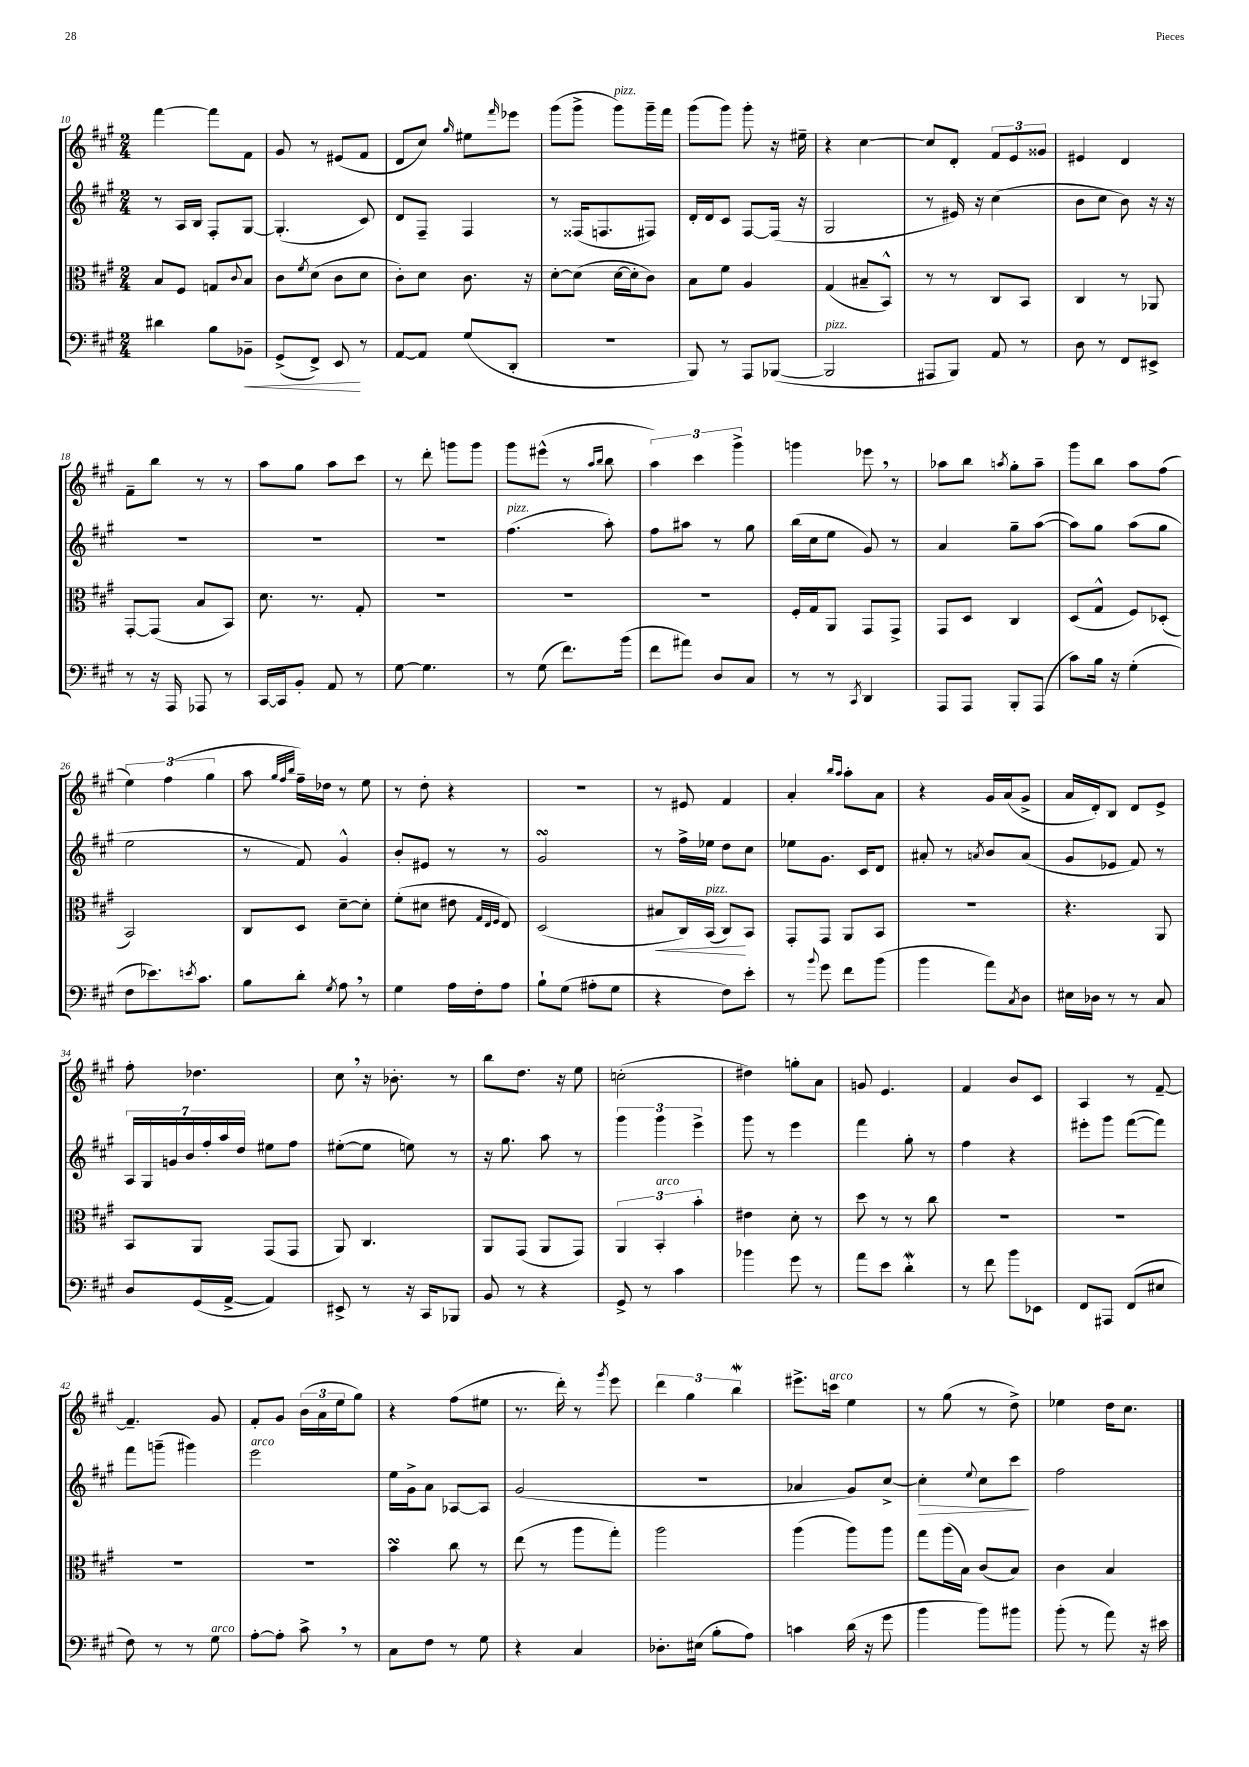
<<
\new StaffGroup <<
\new Staff = "s0" {
    \clef treble \key a \major \numericTimeSignature \time 2/4
    fis'''4~ fis'''8 fis'8 |
    gis'8 r8 eis'8( fis'8 |
    d'8 cis''8) \grace { gis''16 } eis''8 \grace { fis'''16 } ees'''8 |
    gis'''8( gis'''8-> gis'''8^\markup { \italic "pizz." }) gis'''16-- fis'''16 |
    gis'''8( gis'''8) gis'''8-. r16 eis''16-- |
    r4 cis''4~ |
    cis''8 d'8-. \tuplet 3/2 { fis'8 e'8 gisis'8 } |
    eis'4 d'4 |
    fis'8-- b''8 r8 r8 |
    a''8 gis''8 a''8 cis'''8 |
    r8 d'''8-. g'''8 g'''8 |
    gis'''8 eis'''8-^( r8 \grace { a''16 b''16 } b''8 |
    \tuplet 3/2 { a''4) cis'''4 gis'''4-> } |
    g'''4 ees'''8 \breathe r8 |
    aes''8 b''8 \acciaccatura { a''8 } gis''8-. a''8-- |
    gis'''8 b''8 a''8 fis''8( |
    \tuplet 3/2 { e''4) fis''4( gis''4 } |
    a''8 \grace { gis''32 fis''32 b''32 } fis''16--) des''16 r8 e''8 |
    r8 d''8-. r4 |
    r2 |
    r8 eis'8 fis'4 |
    a'4-. \grace { b''16 a''16 } a''8-. a'8 |
    r4 gis'16 a'16( gis'8-> |
    a'16 d'16-.) b8 d'8 e'8-> |
    fis''8-. des''4. |
    cis''8 \breathe r16 bes'8.-. r8 |
    b''8 d''8. r16 e''8 |
    c''2-.( |
    dis''4) g''8-. a'8 |
    g'8 e'4. |
    fis'4 b'8 cis'8 |
    a4 r8 fis'8~-- |
    fis'4.-- gis'8 |
    fis'8-. gis'8 \tuplet 3/2 { b'16( a'16 e''16 } gis''8) |
    r4 fis''8( eis''8 |
    r8. d'''16-.) r8 \acciaccatura { gis'''8 } e'''8 |
    \tuplet 3/2 { d'''4 gis''4 b''4\mordent } |
    eis'''8.-> c'''16^\markup { \italic "arco" } e''4 |
    r8 gis''8( r8 d''8->) |
    ees''4 d''16 cis''8. \bar "|." |
}
\new Staff = "s1" {
    \clef treble \key a \major \numericTimeSignature \time 2/4
    r8 a16 b16 fis8-. gis8~ |
    gis4.-.( cis'8) |
    d'8 fis8-- fis4 |
    r8 fisis16( f8. fis8) |
    d'16-. d'16 cis'8 fis8~ fis16( r16 |
    gis2 |
    r8 eis'16) r16 cis''4( |
    b'8 cis''8 b'8) r16 r16 |
    R2 |
    R2 |
    R2 |
    fis''4.^\markup { \italic "pizz." }( a''8-.) |
    fis''8 ais''8 r8 gis''8 |
    b''16( cis''16 e''8 gis'8) r8 |
    a'4 gis''8-- a''8~( |
    a''8) gis''8 a''8( gis''8 |
    e''2 |
    r8 fis'8) gis'4-^ |
    b'8-. eis'8 r8 r8 |
    gis'2\turn |
    r8 fis''16-> ees''16 d''8 cis''8 |
    ees''8 gis'8. cis'16 d'8 |
    ais'8-. r8 \acciaccatura { a'8 } b'8 a'8( |
    gis'8 ees'8 fis'8) r8 |
    \tuplet 7/4 { a16 gis16 g'16 b'16 fis''16-. a''16 d''16 } eis''8 fis''8 |
    eis''8~-.( eis''8 e''8) r8 |
    r16 gis''8. a''8 r8 |
    \tuplet 3/2 { gis'''4 gis'''4 e'''4-> } |
    gis'''8 r8 e'''4 |
    fis'''4 gis''8-. r8 |
    fis''4 r4 |
    eis'''8-. gis'''8 fis'''8~( fis'''8) |
    fis'''8 g'''8--( gis'''4) |
    e'''2^\markup { \italic "arco" } |
    e''16 gis'16-> a'8 aes8~ aes8 |
    gis'2( |
    R2 |
    aes'4 gis'8) cis''8~-> |
    cis''4-.\> \appoggiatura { e''8 } cis''8 cis'''8\! |
    fis''2 \bar "|." |
}
\new Staff = "s2" {
    \clef alto \key a \major \numericTimeSignature \time 2/4
    b8 fis8 g8 \appoggiatura { cis'8 } b8 |
    cis'8 \acciaccatura { fis'8 } d'8( cis'8 d'8 |
    cis'8-.) d'8 cis'8. r16 |
    d'8~-. d'8( d'16~ d'16-. cis'8) |
    b8 fis'8 a4 |
    gis4( bis8-- b,8-^) |
    r8 r8 cis8 b,8 |
    cis4 r8 aes,8 |
    gis,8~-. gis,8( b8 b,8) |
    d'8. r8. gis8-. |
    R2 |
    R2 |
    R2 |
    fis16-. gis16 a,8 gis,8 gis,8-> |
    gis,8 d8 cis4 |
    d8( gis8-^ fis8) des8-.( |
    b,2) |
    cis8 d8 d'8~-- d'8-. |
    fis'8-.( dis'8 eis'8 \grace { gis32 e32 fis32 } e8) |
    d2( |
    bis8\< cis16) b,16^\markup { \italic "pizz." }( cis8\!) b,8 |
    gis,8-. gis,8 a,8 b,8 |
    r2 |
    r4. a,8 |
    b,8 a,8 gis,8( gis,8 |
    a,8) cis4. |
    a,8 gis,8( a,8 gis,8) |
    \tuplet 3/2 { a,4 b,4-.^\markup { \italic "arco" } b'4-. } |
    eis'4 d'8-. r8 |
    d''8 r8 r8 cis''8 |
    R2 |
    R2 |
    R2 |
    R2 |
    b'4\turn cis''8 r8 |
    e''8( r8 a''8 gis''8-.) |
    a''2 |
    a''4( a''8) a''8 |
    gis''8 a''16( b16) cis'8( b8) |
    cis'4 b4 \bar "|." |
}
\new Staff = "s3" {
    \clef bass \key a \major \numericTimeSignature \time 2/4
    dis'4 b8 bes,8--\< |
    gis,8->( fis,8->) e,8\! r8 |
    a,8~ a,8 gis8( d,8-. |
    r2 |
    b,,8) r8 a,,8 bes,,8~( |
    bes,,2^\markup { \italic "pizz." } |
    ais,,8 b,,8) a,8 r8 |
    d8 r8 fis,8 eis,8-> |
    r8 r16 a,,16 aes,,8 r8 |
    cis,16~ cis,16 b,8-. a,8 r8 |
    gis8~ gis4. |
    r8 gis8( fis'8.) b'16( |
    fis'8 ais'8) d8 cis8 |
    r8 r8 \acciaccatura { cis,8 } d,4 |
    a,,8 a,,8 b,,8-. a,,8( |
    cis'8) b16 r16 gis4-.( |
    fis8 ees'8.) \acciaccatura { e'8 } cis'8. |
    b8 d'8-. \acciaccatura { gis8 } a8 \breathe r8 |
    gis4 a16 fis16-. a8 |
    b8-! gis8( ais8-. gis8 |
    r4 fis8) e'8-. |
    r8 \appoggiatura { b'8 } gis'8 fis'8 b'8( |
    b'4 a'8) \acciaccatura { cis8 } d8 |
    eis16 des16 r8 r8 cis8 |
    d8 gis,16( a,16~-> a,4) |
    eis,8-> r8 r16 cis,16 bes,,8 |
    b,8 r8 r4 |
    gis,8-> r8 cis'4 |
    bes'4 gis'8 r8 |
    a'8 e'8 d'4-.\mordent |
    r8 fis'8 b'8 ees,8 |
    fis,8 ais,,8 fis,8( eis8 |
    fis8) r8 r8 gis8^\markup { \italic "arco" } |
    a8~-. a8-. cis'8-> \breathe r8 |
    cis8 fis8 r8 gis8 |
    r4 cis4 |
    des8.-. eis16( b8-. a8) |
    c'4 d'16( r16 gis'8 |
    b'4 b'8) bis'8 |
    b'8-.( r8 a'8) r16 eis'16 \bar "|." |
}
>>
>>
\layout { \context { \Score currentBarNumber = #10 } }
